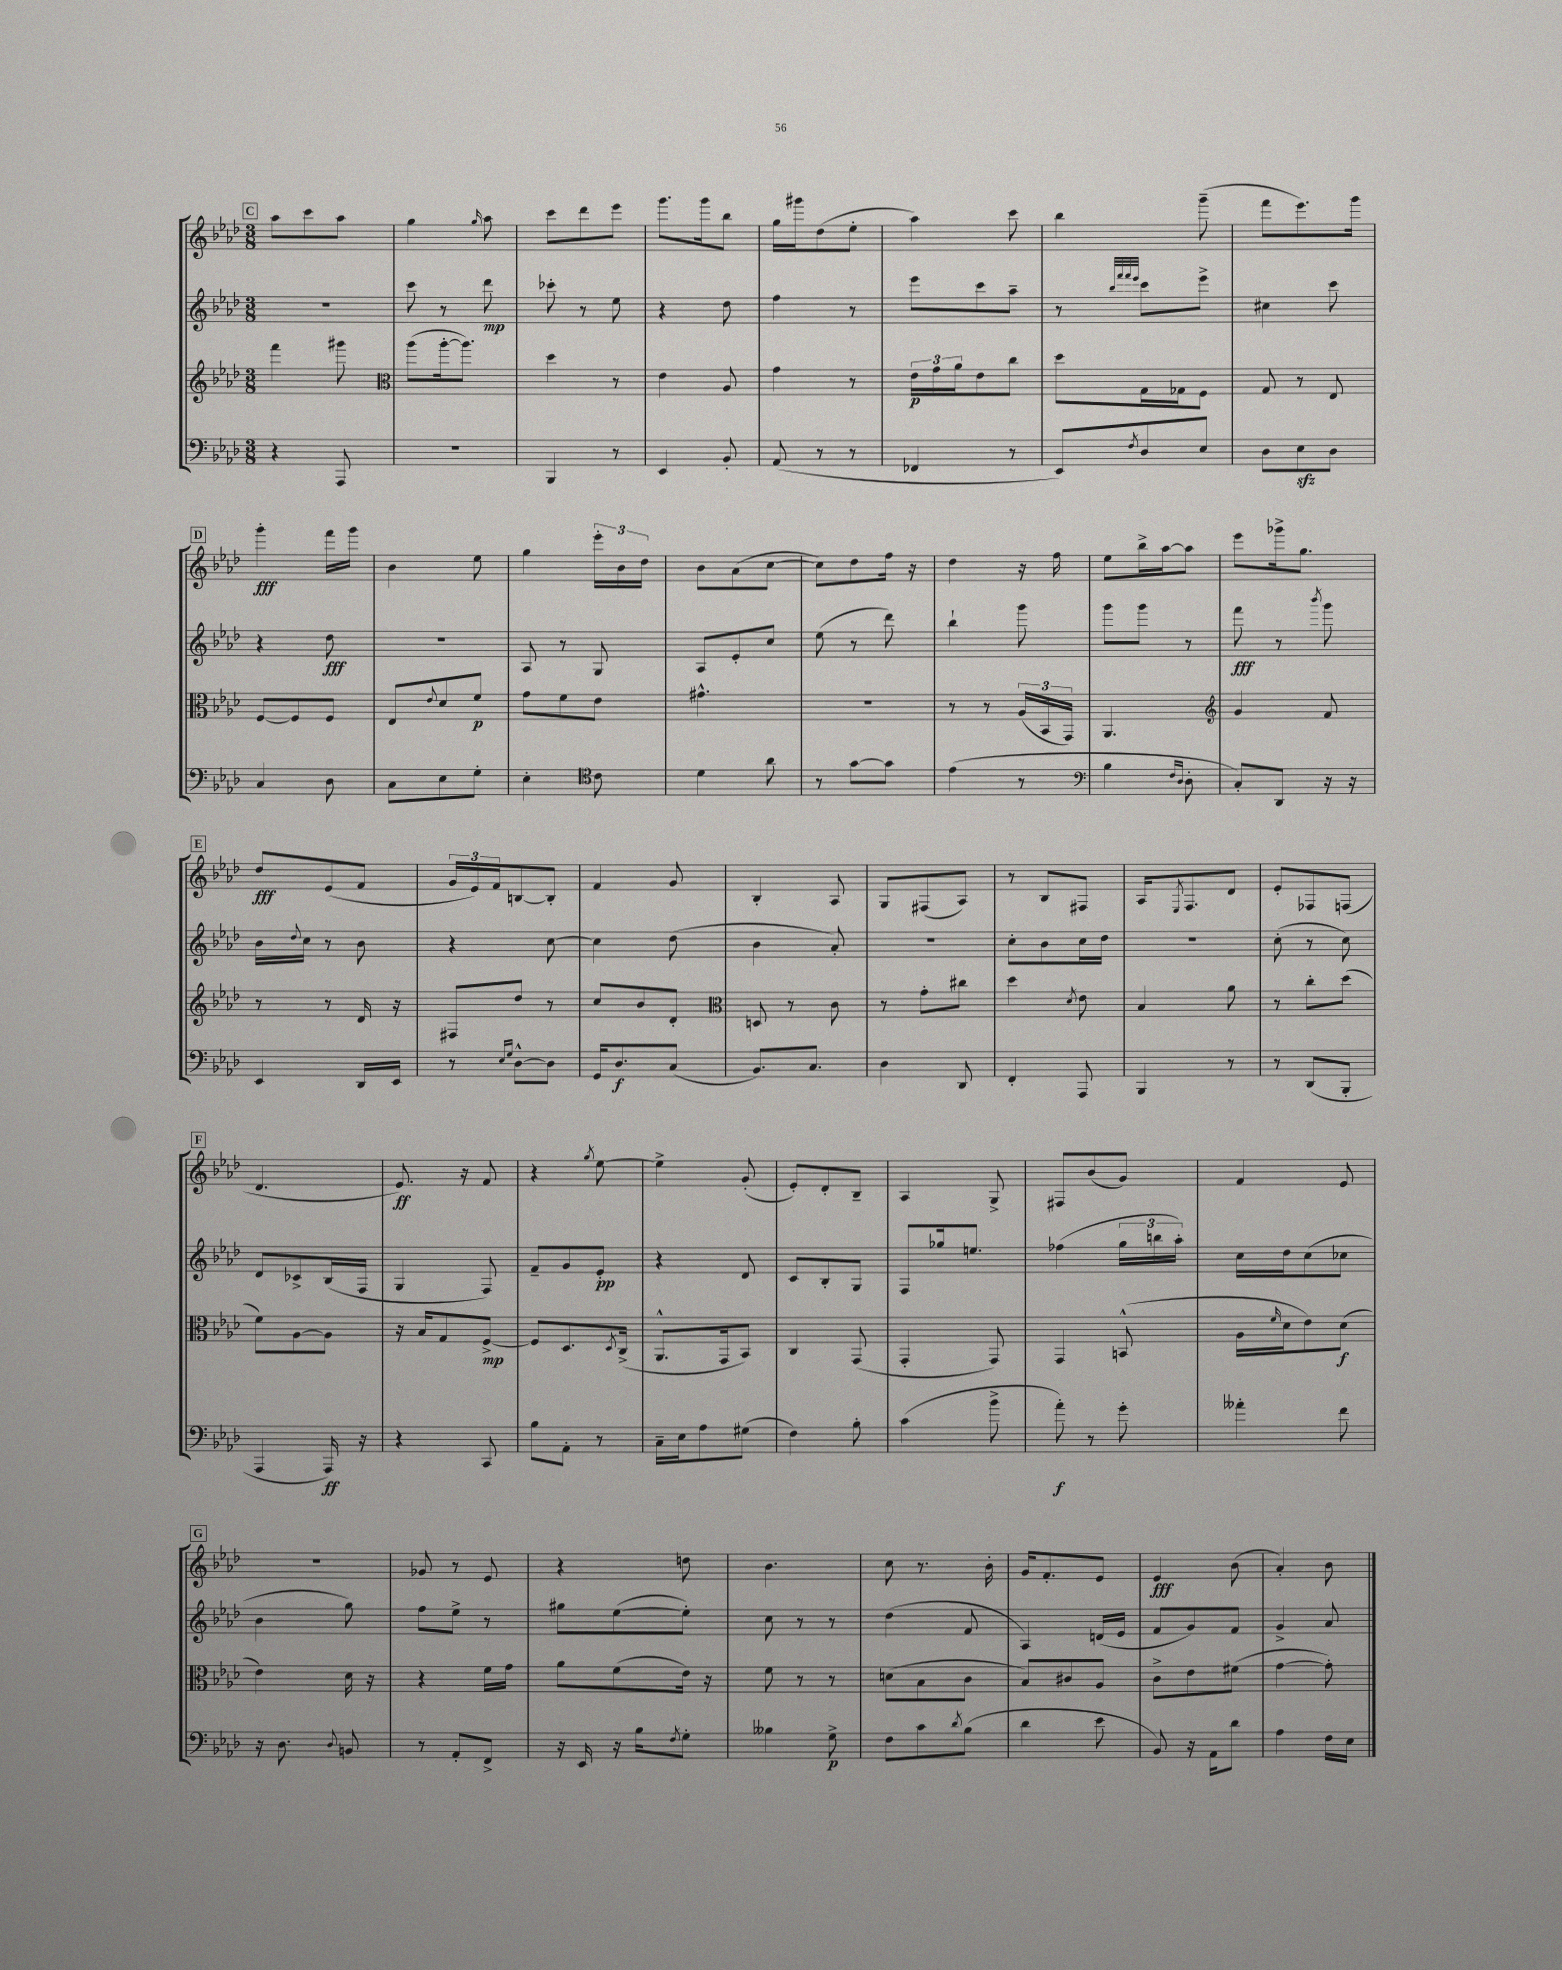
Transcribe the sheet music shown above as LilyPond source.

<<
\new StaffGroup <<
\new Staff = "s0" {
    \clef treble \key aes \major \numericTimeSignature \time 3/8
    \mark \markup { \box "C" } aes''8 c'''8 aes''8 |
    g''4 \grace { g''16 } aes''8 |
    c'''8 des'''8 ees'''8 |
    g'''8. g'''16 bes''8 |
    g''16 gis'''16 des''8( ees''8-. |
    aes''4) c'''8 |
    bes''4 g'''8--( |
    f'''8 ees'''8.) g'''16 |
    \mark \markup { \box "D" } g'''4-.\fff f'''16 g'''16 |
    bes'4 ees''8 |
    g''4 \tuplet 3/2 { ees'''16-. bes'16 des''16 } |
    bes'8 aes'8( c''8~ |
    c''8) des''8 f''16 r16 |
    des''4 r16 f''16 |
    ees''8 bes''16-> aes''16~ aes''8 |
    ees'''8 ges'''16-> g''8. |
    \mark \markup { \box "E" } des''8\fff ees'8( f'8 |
    \tuplet 3/2 { g'16 ees'16) f'16 } b8~ b8-. |
    f'4 g'8 |
    bes4-. aes8 |
    g8 fis8( aes8) |
    r8 bes8 fis8 |
    aes16 \acciaccatura { ees8 } f8. des'8 |
    ees'8-. fes8 f8( |
    \mark \markup { \box "F" } des'4. |
    ees'8.\ff) r16 f'8 |
    r4 \acciaccatura { g''8 } ees''8~ |
    ees''4-> g'8-.( |
    ees'8-.) des'8-. bes8-- |
    aes4 g8-> |
    fis8 bes'8( g'8) |
    f'4 ees'8 |
    \mark \markup { \box "G" } R4. |
    ges'8 r8 ees'8 |
    r4 d''8 |
    bes'4. |
    c''8 r8. bes'16-. |
    g'16 f'8.-. ees'8 |
    ees'4\fff bes'8( |
    aes'4-.) bes'8 \bar "|." |
}
\new Staff = "s1" {
    \clef treble \key aes \major \numericTimeSignature \time 3/8
    \mark \markup { \box "C" } R4. |
    c'''8 r8 des'''8\mp |
    ces'''8-. r8 ees''8 |
    r4 des''8 |
    f''4 r8 |
    ees'''8 c'''8 aes''8-- |
    r8 \grace { bes''32 f'''32 f'''32 ees'''32 } c'''8 ees'''8-> |
    cis''4 c'''8 |
    \mark \markup { \box "D" } r4 des''8\fff |
    R4. |
    aes8 r8 g8 |
    aes8 ees'8-. c''8 |
    ees''8( r8 des'''8) |
    bes''4-! g'''8 |
    g'''8 g'''8 r8 |
    f'''8\fff r8 \acciaccatura { bes'''8 } g'''8 |
    \mark \markup { \box "E" } bes'16 \appoggiatura { des''8 } c''16 r8 bes'8 |
    r4 c''8~ |
    c''4 des''8( |
    bes'4 aes'8-.) |
    R4. |
    c''8-. bes'8 c''16 des''16 |
    R4. |
    c''8-.( r8 c''8) |
    \mark \markup { \box "F" } des'8 ces'8-> bes16( f16 |
    g4 f8) |
    f'8-- g'8 ees'8-.\pp |
    r4 des'8 |
    c'8 bes8-. g8 |
    f8 ges''16 e''8. |
    fes''4( \tuplet 3/2 { g''16 b''16 aes''16-.) } |
    c''16 des''16 c''8( ces''8 |
    \mark \markup { \box "G" } bes'4 g''8) |
    f''8 ees''8-> r8 |
    gis''8 ees''8~( ees''8-.) |
    c''8 r8 r8 |
    des''4( f'8 |
    aes4) d'16( ees'16 |
    f'8 g'8) f'8 |
    g'4-> aes'8 \bar "|." |
}
\new Staff = "s2" {
    \clef treble \key aes \major \numericTimeSignature \time 3/8
    \mark \markup { \box "C" } f'''4 gis'''8 |
    \clef alto aes''8( aes''16~-. aes''8.) |
    des''4 r8 |
    ees'4 aes8 |
    g'4 r8 |
    \tuplet 3/2 { ees'16\p g'16 aes'16 } ees'8 c''8 |
    des''8 g16 ges16 f8 |
    g8 r8 ees8 |
    \mark \markup { \box "D" } f8~ f8 f8 |
    ees8 \appoggiatura { ees'8 } des'8 f'8\p |
    g'8 f'8 ees'8 |
    gis'4.-^ |
    R4. |
    r8 r8 \tuplet 3/2 { aes16( bes,16 g,16) } |
    aes,4. |
    \clef treble g'4 f'8 |
    \mark \markup { \box "E" } r8 r8 des'16 r16 |
    fis8 des''8 r8 |
    c''8 bes'8 des'8-. |
    \clef alto d8 r8 c'8 |
    r8 g'8-. cis''8 |
    des''4 \acciaccatura { des'8 } ees'8 |
    bes4 aes'8 |
    r8 c''8-. des''8( |
    \mark \markup { \box "F" } f'8) aes8~ aes8 |
    r16 bes16 g8 f8~->\mp |
    f8 des8. \acciaccatura { des8 } c16->( |
    aes,8.-^ g,16 bes,8) |
    c4 g,8( |
    g,4-. g,8) |
    g,4 b,8-^( |
    aes16 \grace { f'16 } des'16 ees'8) des'8\f( |
    \mark \markup { \box "G" } ees'4) des'16 r16 |
    r4 f'16 g'16 |
    aes'8 f'8( ees'16) r16 |
    f'8 r8 r8 |
    d'8( bes8 c'8 |
    bes8) cis'8 aes8 |
    c'8-> ees'8 fis'8( |
    g'4~ g'8-.) \bar "|." |
}
\new Staff = "s3" {
    \clef bass \key aes \major \numericTimeSignature \time 3/8
    \mark \markup { \box "C" } r4 aes,,8 |
    R4. |
    bes,,4 r8 |
    ees,4 bes,8-. |
    aes,8( r8 r8 |
    fes,4 r8 |
    ees,8) \acciaccatura { f8 } des8 ees8 |
    des8 ees8\sfz des8 |
    \mark \markup { \box "D" } c4 des8 |
    c8 ees8 g8-. |
    ees4-. \clef tenor c'8 |
    des'4 aes'8 |
    r8 g'8~ g'8 |
    ees'4( r8 |
    \clef bass bes4 \grace { f16 des16 } des8-. |
    c8-.) des,8 r16 r16 |
    \mark \markup { \box "E" } ees,4 des,16 ees,16 |
    r8 \grace { ees16 g16 } des8~-^ des8 |
    g,16 des8.\f c8( |
    bes,8.) c8. |
    des4 des,8 |
    f,4-. aes,,8 |
    bes,,4 r8 |
    r8 des,8( bes,,8-. |
    \mark \markup { \box "F" } aes,,4 aes,,16\ff) r16 |
    r4 c,8 |
    bes8 aes,8-. r8 |
    c16-- ees16 aes8 gis8( |
    f4) bes8-. |
    c'4( bes'8-> |
    aes'8-.\f) r8 g'8-. |
    aeses'4-. f'8 |
    \mark \markup { \box "G" } r16 des8. \appoggiatura { des8 } b,8 |
    r8 aes,8-. f,8-> |
    r16 ees,16 r16 bes16 \acciaccatura { f8 } g8-. |
    beses4 g8->\p |
    f8 c'8 \acciaccatura { des'8 } bes8( |
    des'4 ees'8 |
    bes,8) r16 aes,16 des'8 |
    aes4 f16 ees16 \bar "|." |
}
>>
>>
